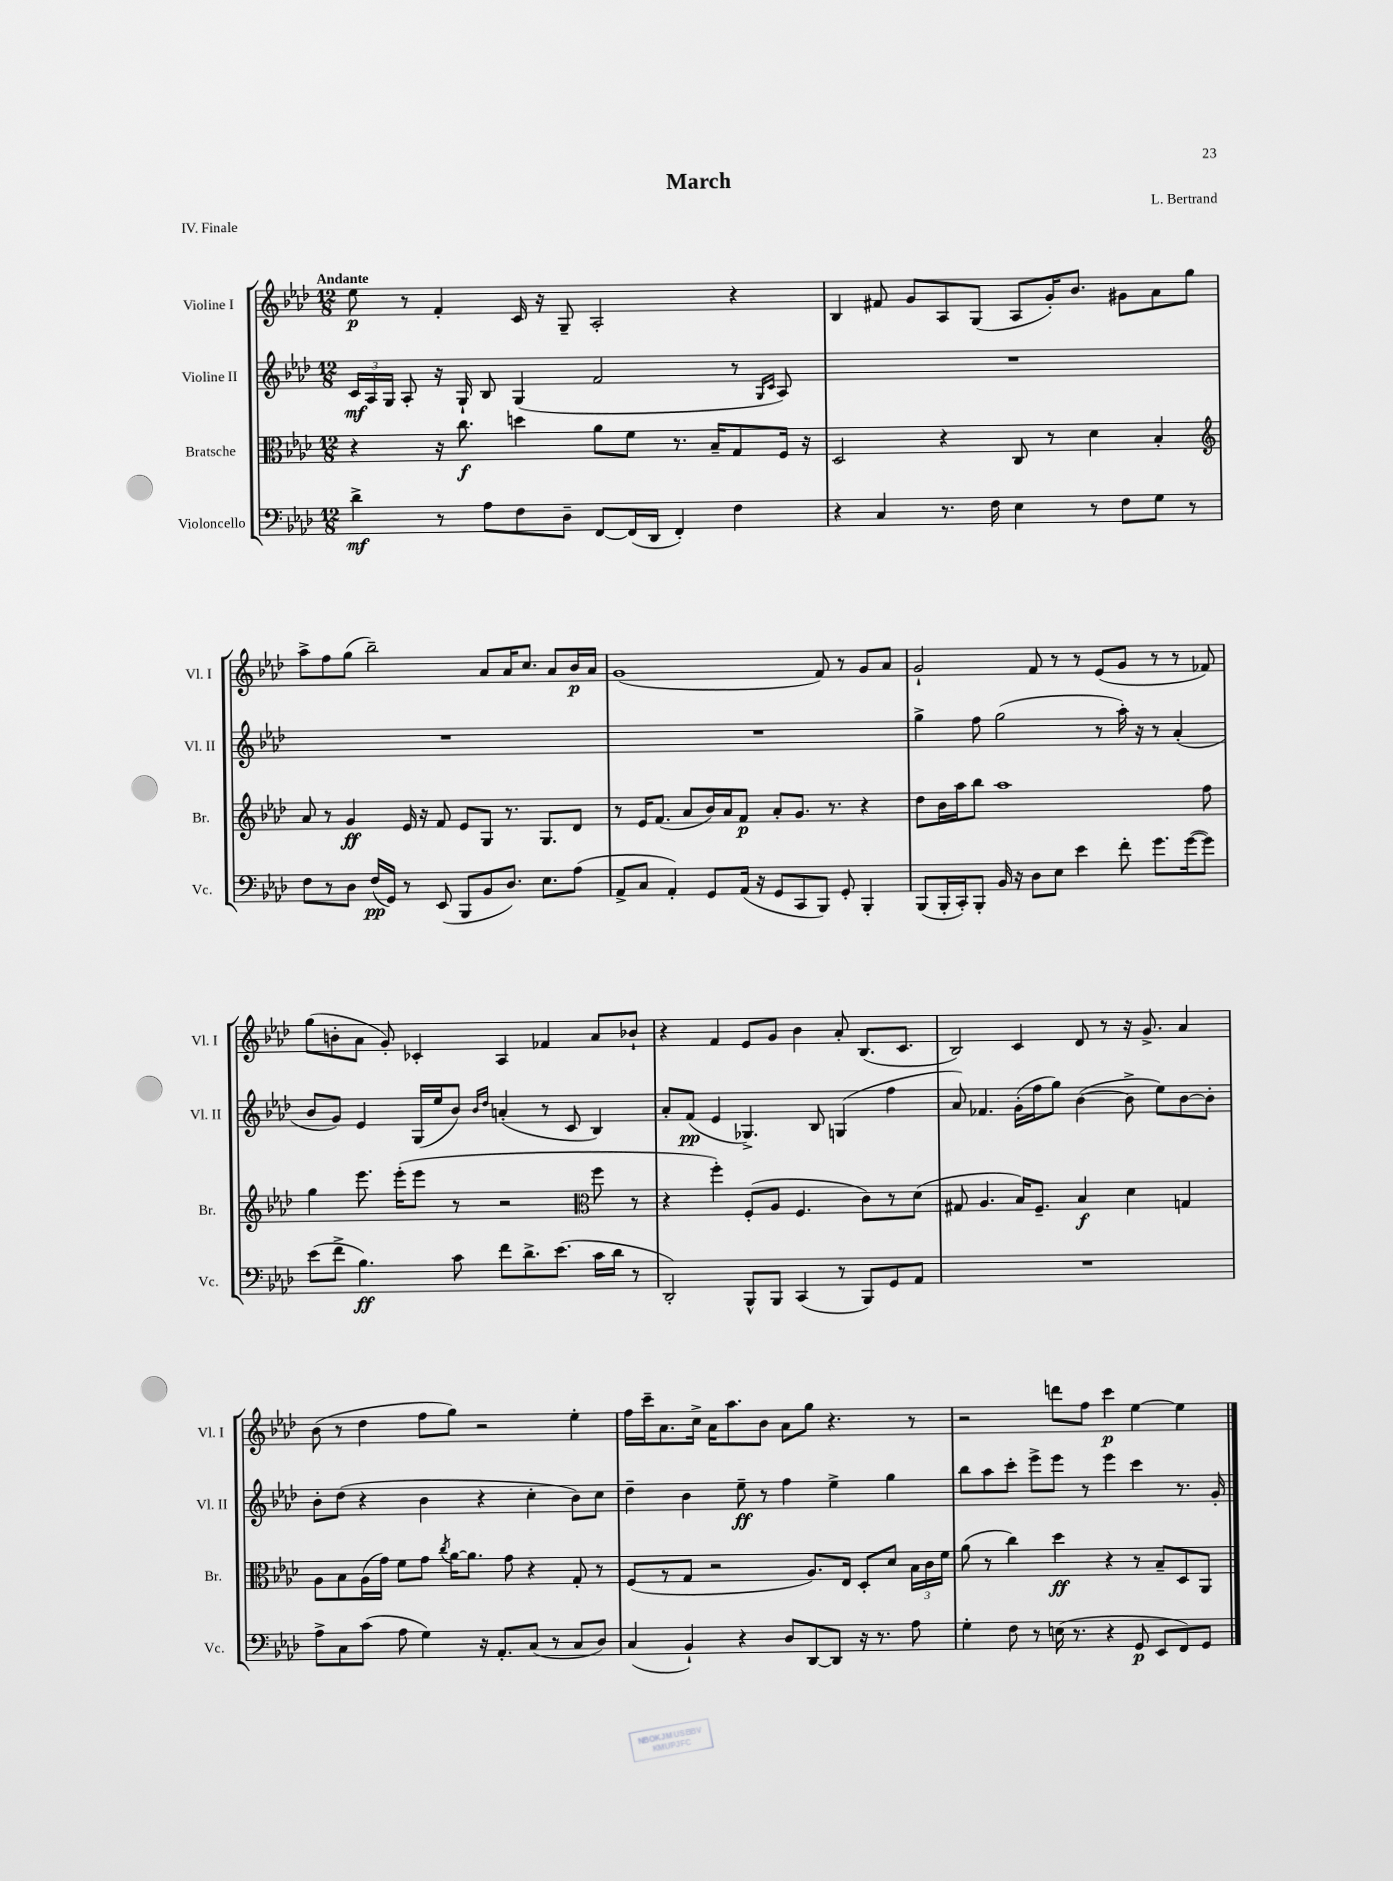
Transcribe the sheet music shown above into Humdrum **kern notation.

**kern	**dynam	**kern	**dynam	**kern	**dynam	**kern	**dynam
*part4	*part4	*part3	*part3	*part2	*part2	*part1	*part1
*staff4	*staff4	*staff3	*staff3	*staff2	*staff2	*staff1	*staff1
*I"Violoncello	*	*I"Bratsche	*	*I"Violine II	*	*I"Violine I	*
*I'Vc.	*	*I'Br.	*	*I'Vl. II	*	*I'Vl. I	*
*clefF4	*	*clefC3	*	*clefG2	*	*clefG2	*
*k[b-e-a-d-]	*	*k[b-e-a-d-]	*	*k[b-e-a-d-]	*	*k[b-e-a-d-]	*
*M12/8	*	*M12/8	*	*M12/8	*	*M12/8	*
=1	=1	=1	=1	=1	=1	=1	=1
!	!	!	!	!	!	!LO:TX:a:B:t=Andante	!
4d-^\	mf	4r	.	24c/LL	mf	8ee-\	p
.	.	.	.	24A-/	.	.	.
.	.	.	.	24G/JJ	.	.	.
.	.	.	.	8A-'/	.	8r	.
8r	.	16r	.	16r	.	4f'/	.
.	.	8.cc\	f	16G`/	.	.	.
8A-\L	.	.	.	8B-/	.	.	.
8F\	.	4ddn\	.	(4G/	.	16c/	.
.	.	.	.	.	.	16r	.
8D-~\J	.	.	.	.	.	8G~/	.
[8FF/L	.	8a-\L	.	2f/	.	2A-'/	.
(16FF/L]	.	8f\J	.	.	.	.	.
16DD-/JJ	.	.	.	.	.	.	.
4FF'/)	.	8.r	.	.	.	.	.
.	.	16B-~/KL	.	.	.	.	.
4F\	.	8G/	.	8r	.	4r	.
.	.	.	.	16qqG/LL	.	.	.
.	.	.	.	16qqc/JJ	.	.	.
.	.	16F/Jk	.	8A-/)	.	.	.
.	.	16r	.	.	.	.	.
=2	=2	=2	=2	=2	=2	=2	=2
4r	.	2D-/	.	1.r	.	4B-/	.
4C/	.	.	.	.	.	8f#X/	.
.	.	.	.	.	.	8g/L	.
8.r	.	4r	.	.	.	8A-/	.
.	.	.	.	.	.	(8G/J	.
16F\	.	.	.	.	.	.	.
4E-\	.	8C/	.	.	.	8A-/L	.
.	.	8r	.	.	.	16g'/K)	.
.	.	.	.	.	.	8.b-/J	.
8r	.	4d-\	.	.	.	.	.
8F\L	.	.	.	.	.	8g#X\L	.
8G\J	.	4B-'/	.	.	.	8a-\	.
8r	.	.	.	.	.	8gg\J	.
!!LO:LB:g=z
=3	=3	=3	=3	=3	=3	=3	=3
*	*	*clefG2	*	*	*	*	*
8F\L	.	8a-/	.	1.r	.	8aa-^\L	.
8r	.	8r	.	.	.	8ff\	.
8D-\J	.	4g/	ff	.	.	(8gg\J	.
(16F/LL	pp	.	.	.	.	2bb-~\)	.
16GG/JJ)	.	.	.	.	.	.	.
8r	.	16e-/	.	.	.	.	.
.	.	16r	.	.	.	.	.
(8EE-/	.	8f/	.	.	.	.	.
8BBB-/L	.	8e-/L	.	.	.	.	.
8BB-/	.	8G/J	.	.	.	8a-/L	.
8.D-/J)	.	8.r	.	.	.	16a-/K	.
.	.	.	.	.	.	8.cc/J	.
8.E-\L	.	8.G/L	.	.	.	.	.
.	.	.	.	.	.	8a-/L	.
(8A-\J	.	8d-/J	.	.	.	16b-/L	p
.	.	.	.	.	.	16a-/JJ	.
=4	=4	=4	=4	=4	=4	=4	=4
8AA-^/L	.	8r	.	1.r	.	(1g	.
8C/J	.	16e-/KL	.	.	.	.	.
.	.	(8.f/J	.	.	.	.	.
4AA-'/)	.	.	.	.	.	.	.
.	.	8a-/L	.	.	.	.	.
8GG/L	.	16b-/L)	.	.	.	.	.
.	.	16a-/J	.	.	.	.	.
(16AA-/Jk	.	8f/J	p	.	.	.	.
16r	.	.	.	.	.	.	.
8GG/L	.	8a-'/L	.	.	.	.	.
8CC/	.	8.g/J	.	.	.	.	.
8BBB-/J)	.	.	.	.	.	8f/)	.
.	.	8.r	.	.	.	.	.
8GG'/	.	.	.	.	.	8r	.
4BBB-'/	.	4r	.	.	.	8g/L	.
.	.	.	.	.	.	8a-/J	.
=5	=5	=5	=5	=5	=5	=5	=5
(8BBB-/L	.	8dd-\L	.	4gg^\	.	2g`/	.
16BBB-'/L	.	16b-\L	.	.	.	.	.
16CC'/J)	.	16aa-\J	.	.	.	.	.
8BBB-'/J	.	8bb-\J	.	8ff\	.	.	.
16BB-/	.	1aa-	.	(2gg\	.	.	.
16r	.	.	.	.	.	.	.
8D-\L	.	.	.	.	.	8f/	.
8E-\J	.	.	.	.	.	8r	.
4e-\	.	.	.	.	.	8r	.
.	.	.	.	8r	.	(8e-/L	.
8f'\	.	.	.	16aa-'\)	.	8g/J	.
.	.	.	.	16r	.	.	.
8.g\L	.	.	.	8r	.	8r	.
.	.	.	.	(4a-'/	.	8r	.
([16g\k	.	.	.	.	.	.	.
8g\J])	.	8ff\	.	.	.	8f-X/)	.
!!LO:LB:g=z
=6	=6	=6	=6	=6	=6	=6	=6
(8e-\L	.	4gg\	.	8b-/L	.	(8gg\L	.
8f^\J	.	.	.	8g/J)	.	8bn'\	.
4.B-\)	ff	8.eee-\	.	4e-/	.	8a-\J	.
.	.	.	.	.	.	8g'/)	.
.	.	(16eee-'\KL	.	.	.	.	.
.	.	8eee-\J	.	(16G/LL	.	4c-X'/	.
.	.	.	.	16ee-/J	.	.	.
8c\	.	8r	.	8b-/J)	.	.	.
.	.	.	.	16qqb-/LL	.	.	.
.	.	.	.	16qqdd-/JJ	.	.	.
8f\L	.	2r	.	(4an'/	.	4A-/	.
8.d-^\	.	.	.	.	.	.	.
.	.	.	.	8r	.	4f-X/	.
(8.e-\J	.	.	.	.	.	.	.
.	.	.	.	8c/	.	.	.
*	*	*clefC3	*	*	*	*	*
16c\LL	.	8ff\	.	4B-/)	.	8a-/L	.
16d-\JJ	.	.	.	.	.	.	.
8r	.	8r	.	.	.	8b-X`/J	.
=7	=7	=7	=7	=7	=7	=7	=7
2DD-'/)	.	4r	.	8a-'/L	.	4r	.
.	.	.	.	(8f/J	pp	.	.
.	.	4ff'\)	.	4e-/	.	4f/	.
8BBB-^^/L	.	(8F'/L	.	4.G-X^/)	.	8e-/L	.
8BBB-/J	.	8A-/J	.	.	.	8g/J	.
(4CC/	.	4.F/	.	.	.	4b-\	.
.	.	.	.	8B-/	.	.	.
8r	.	.	.	(4Gn/	.	8a-'/	.
8BBB-/L)	.	8c\L)	.	.	.	(8.B-/L	.
8GG/	.	8r	.	4ff\	.	.	.
.	.	.	.	.	.	8.c/J	.
8AA-/J	.	(8d-\J	.	.	.	.	.
=8	=8	=8	=8	=8	=8	=8	=8
1.r	.	8G#X/	.	8a-/)	.	2B-/)	.
.	.	4.A-/	.	4.f-X/	.	.	.
.	.	16B-/KL)	.	(16g'\LL	.	4c/	.
.	.	8.F~/J	.	16ff\J	.	.	.
.	.	.	.	8gg\J)	.	.	.
.	.	4B-/	f	([4b-\	.	8d-/	.
.	.	.	.	.	.	8r	.
.	.	4d-\	.	8b-^\]	.	16r	.
.	.	.	.	.	.	8.g^/	.
.	.	.	.	8ee-\L)	.	.	.
.	.	4Gn/	.	[8b-\	.	4a-/	.
.	.	.	.	8b-'\J]	.	.	.
!!LO:LB:g=z
=9	=9	=9	=9	=9	=9	=9	=9
8A-^\L	.	8A-\L	.	8b-'\L	.	(8b-\	.
8C\	.	8B-\	.	(8dd-\J	.	8r	.
(8c\J	.	(16A-\L	.	4r	.	4dd-\	.
.	.	16g\JJ)	.	.	.	.	.
8A-\	.	8f\L	.	.	.	.	.
4G\)	.	8g\J	.	4b-\	.	8ff\L	.
.	.	8qcc/	.	.	.	.	.
.	.	[16a-\KL	.	.	.	8gg\J)	.
.	.	8.a-\J]	.	.	.	.	.
16r	.	.	.	4r	.	2r	.
8.AA-'/L	.	.	.	.	.	.	.
.	.	8g\	.	.	.	.	.
(8C/J	.	4r	.	4cc'\	.	.	.
8r	.	.	.	.	.	.	.
8C/L	.	8G'/	.	8b-\L)	.	4ee-'\	.
8D-/J)	.	8r	.	8cc\J	.	.	.
=10	=10	=10	=10	=10	=10	=10	=10
(4C/	.	(8F/L	.	4dd-~\	.	16ff\LL	.
.	.	.	.	.	.	16ccc~\J	.
.	.	8r	.	.	.	8.a-\	.
4BB-`/)	.	8G/J	.	4b-\	.	.	.
.	.	.	.	.	.	16cc^\Jk	.
.	.	2r	.	.	.	16a-\KL	.
.	.	.	.	.	.	8.aa-\	.
4r	.	.	.	8ee-~\	ff	.	.
.	.	.	.	8r	.	8b-\J	.
8D-/L	.	.	.	4ff\	.	8a-\L	.
[8DD-/	.	8.A-/L)	.	.	.	8gg\J	.
8DD-/J]	.	.	.	4ee-^\	.	4.r	.
.	.	16E-/Jk	.	.	.	.	.
16r	.	8D-'/L	.	.	.	.	.
8.r	.	.	.	.	.	.	.
.	.	8d-/J	.	4gg\	.	.	.
8A-\	.	24B-\LL	.	.	.	8r	.
.	.	24c\	.	.	.	.	.
.	.	24f\JJ	.	.	.	.	.
=11	=11	=11	=11	=11	=11	=11	=11
4G'\	.	(8a-\	.	8bb-\L	.	2r	.
.	.	8r	.	8aa-\	.	.	.
8F\	.	4cc\)	.	8ccc'\J	.	.	.
8r	.	.	.	8eee-^\L	.	.	.
(16En\	.	4dd-\	ff	8eee-\J	.	8dddn\L	.
8.r	.	.	.	.	.	.	.
.	.	.	.	8r	.	8ff\J	.
4r	.	4r	.	4eee-\	.	4ccc\	p
8GG/	p	8r	.	4ccc\	.	[4ee-\	.
8EE-/L	.	8B-~/L	.	.	.	.	.
8FF/)	.	8D-/	.	8.r	.	4ee-\]	.
8GG/J	.	8AA-/J	.	.	.	.	.
.	.	.	.	16g'/	.	.	.
==	==	==	==	==	==	==	==
*-	*-	*-	*-	*-	*-	*-	*-
